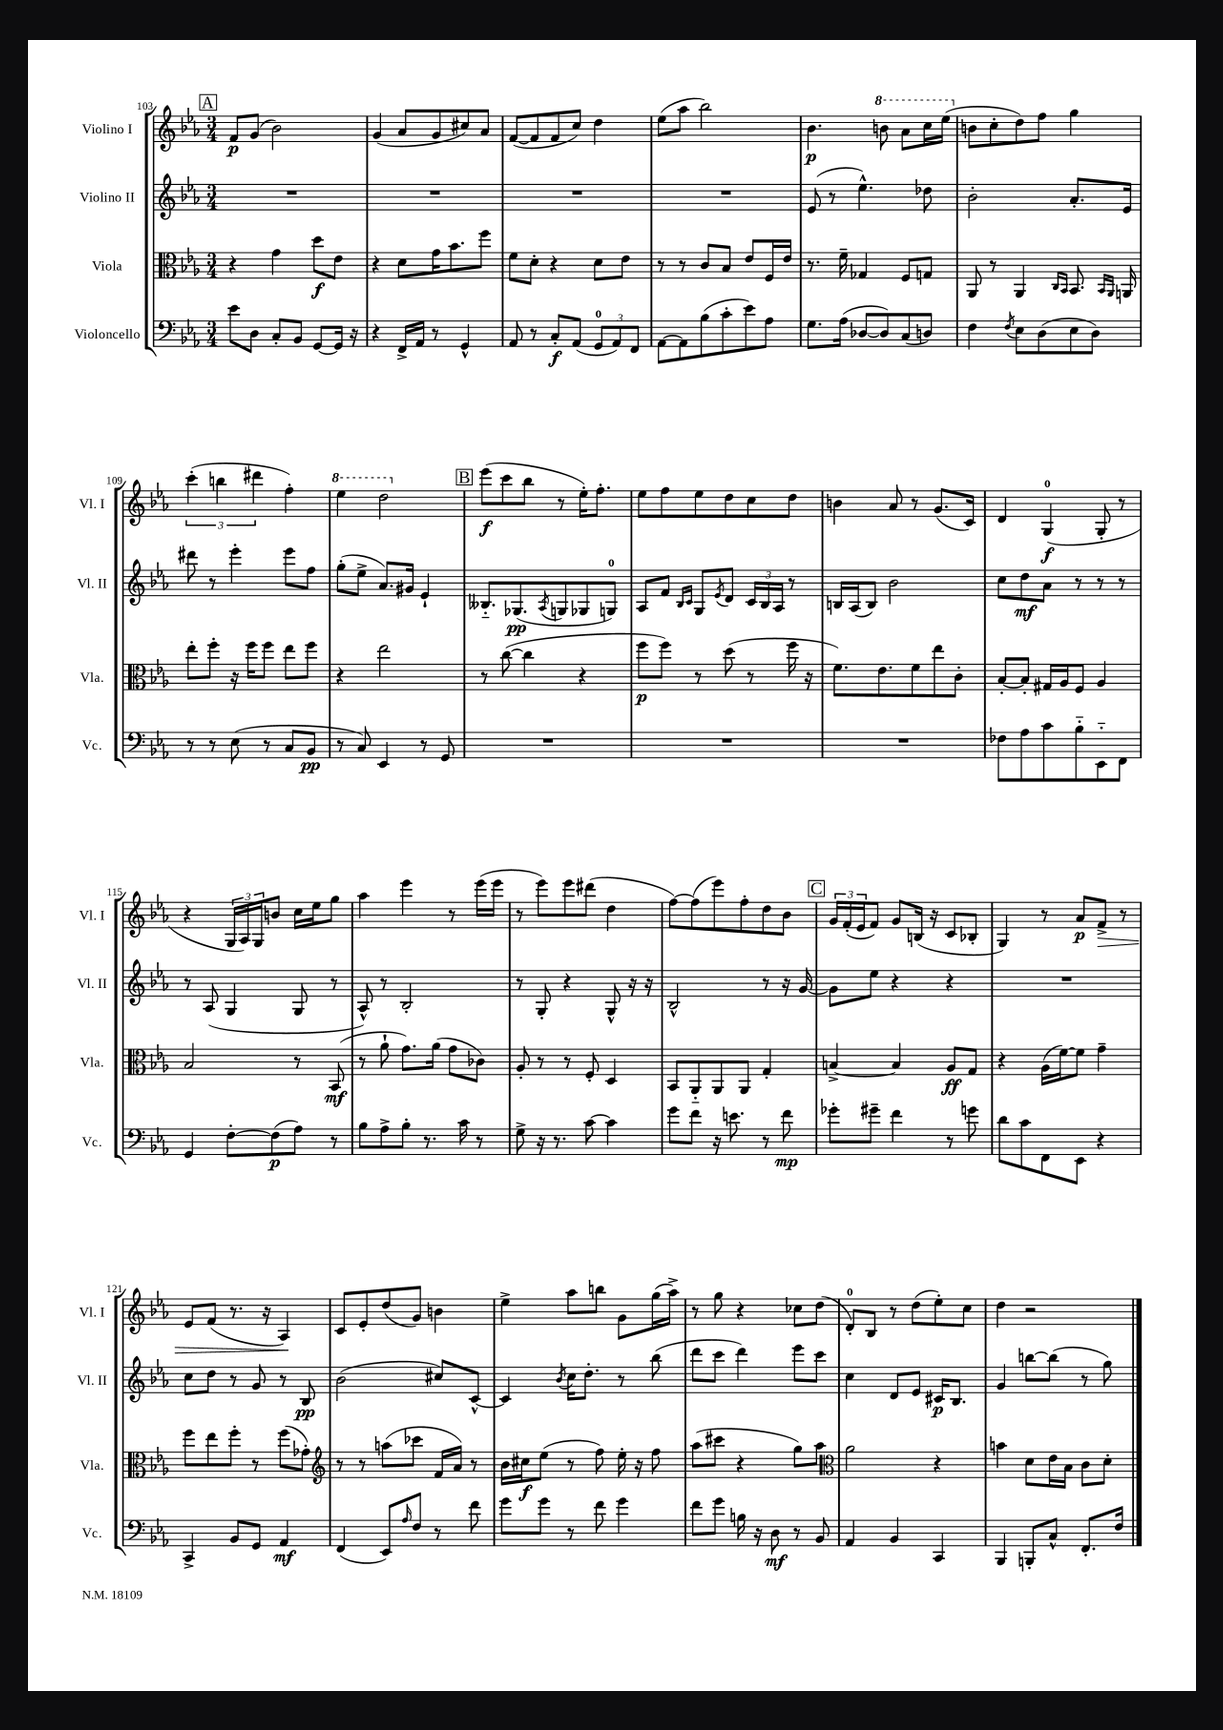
<<
\new StaffGroup <<
\new Staff = "s0" \with { instrumentName = "Violino I" shortInstrumentName = "Vl. I" } {
    \clef treble \key ees \major \numericTimeSignature \time 3/4
    \mark \markup { \box "A" } f'8\p g'8( bes'2) |
    g'4( aes'8 g'8 cis''8) aes'8 |
    f'8~( f'8 f'8 c''8) d''4 |
    ees''8( aes''8 bes''2) |
    bes'4.\p \ottava #1 b''8 aes''8 c'''16 ees'''16( \ottava #0 |
    b'8 c''8-. d''8) f''8 g''4 |
    \tuplet 3/2 { c'''4-.( b''4 dis'''4 } f''4-.) |
    \ottava #1 ees'''4 d'''2 \ottava #0 |
    \mark \markup { \box "B" } ees'''8\f( c'''8 bes''8 r8 ees''16-.) f''8.-. |
    ees''8 f''8 ees''8 d''8 c''8 d''8 |
    b'4 aes'8 r8 g'8.( c'16) |
    d'4 g4-0\f( g8-. r8 |
    r4 \tuplet 3/2 { g16 aes16) g16 } b'8 c''16 ees''16 g''8 |
    aes''4 ees'''4 r8 ees'''16( ees'''16 |
    r8 ees'''8) ees'''8 dis'''8( d''4 |
    f''8~) f''8( ees'''8) f''8-. d''8 bes'8 |
    \mark \markup { \box "C" } \tuplet 3/2 { g'16 f'16-.( ees'16 } f'8) g'8 b16( r16 c'8 bes8-. |
    g4) r8 aes'8\p f'8->\> r8 |
    ees'8 f'8( r8. r16 aes4\!) |
    c'8 ees'8-. d''8( g'8) b'4 |
    ees''4-> aes''8 b''8 g'8 g''16( aes''16->) |
    r8 g''8 r4 ces''8 d''8( |
    d'8-0-.) bes8 r8 d''8( ees''8-.) c''8 |
    d''4 r2 \bar "|." |
}
\new Staff = "s1" \with { instrumentName = "Violino II" shortInstrumentName = "Vl. II" } {
    \clef treble \key ees \major \numericTimeSignature \time 3/4
    \mark \markup { \box "A" } R2. |
    R2. |
    R2. |
    R2. |
    ees'8( r8 ees''4.-^) des''8 |
    bes'2-. aes'8.-. ees'16 |
    dis'''8 r8 ees'''4-. ees'''8 f''8 |
    g''8-.( ees''8-> aes'8.) gis'16 ees'4-! |
    \mark \markup { \box "B" } beses8.-_ ges8.\pp( \acciaccatura { aes8 } g8 ges8 g8-0) |
    aes8 f'8 \grace { bes16 c'16 } g8 \acciaccatura { ees'8 } d'8 \tuplet 3/2 { c'16 bes16 aes16 } r8 |
    b16 aes16( b8) bes'2 |
    c''8 d''8\mf aes'8 r8 r8 r8 |
    r8 aes8( g4 g8 r8 |
    aes8-^) r8 bes2-. |
    r8 g8-. r4 g8-^ r16 r16 |
    bes2-^ r8 r16 g'16~ |
    \mark \markup { \box "C" } g'8 ees''8 r4 r4 |
    R2. |
    c''8 d''8 r8 g'8 r8 bes8\pp |
    bes'2( cis''8) c'8~-^ |
    c'4 \acciaccatura { bes'8 } c''16 d''8.-. r8 bes''8( |
    d'''8 c'''8 d'''4) ees'''8 c'''8 |
    c''4 d'8 ees'8 cis'16\p bes8. |
    g'4 b''8~ b''8( r8 g''8) \bar "|." |
}
\new Staff = "s2" \with { instrumentName = "Viola" shortInstrumentName = "Vla." } {
    \clef alto \key ees \major \numericTimeSignature \time 3/4
    \mark \markup { \box "A" } r4 g'4 d''8\f ees'8 |
    r4 d'8 g'16 bes'8. f''8 |
    f'8 d'8-. r4 d'8 ees'8 |
    r8 r8 c'8 bes8 ees'8 f16 ees'16 |
    r8. f'16-- ges4 f8 g8 |
    aes,8 r8 aes,4 \grace { c16 bes,16 } bes,8. \grace { bes,16 aes,16 } a,16 |
    ees''8-. f''8-. r16 f''16 f''8 ees''8 f''8 |
    r4 ees''2 |
    \mark \markup { \box "B" } r8 c''8~( c''4 r4 |
    f''8\p f''8) r8 d''8( r8 f''16 r16 |
    f'8.) ees'8. f'8 ees''8 c'8-. |
    bes8~-. bes8-. gis16 aes16 f8 aes4 |
    bes2 r8 bes,8\mf( |
    r8 aes'8-! g'8.) aes'16( g'8 ces'8) |
    aes8-. r8 r8 f8-. d4 |
    bes,8 aes,8-_ aes,8 aes,8 g4-. |
    \mark \markup { \box "C" } b4~-> b4 aes8\ff g8 |
    r4 aes16( f'16~) f'8 g'4-- |
    f''8 ees''8 f''8-. r8 f''8( ges'8-.) |
    \clef treble r8 r8 a''8( ces'''8 f'16 aes'16) r8 |
    bes'16 cis''16\f ees''8( r8 f''8) ees''16-. r16 f''8 |
    aes''8( cis'''8 r4 g''8) aes''8 |
    \clef alto aes'2 r4 |
    b'4 d'8 ees'16 bes16 c'8 d'8-. \bar "|." |
}
\new Staff = "s3" \with { instrumentName = "Violoncello" shortInstrumentName = "Vc." } {
    \clef bass \key ees \major \numericTimeSignature \time 3/4
    \mark \markup { \box "A" } ees'8 d8 c8-. bes,8 g,8~ g,16 r16 |
    r4 f,16-> aes,16 r8 g,4-^ |
    aes,8 r8 c8-.\f aes,8( \tuplet 3/2 { g,8-0 aes,8) f,8 } |
    aes,8~ aes,8 bes8( c'8-. ees'8) aes8 |
    g8. aes16( des8~ des8) c8( d8) |
    f4 \acciaccatura { f8 } ees8 d8( ees8 d8) |
    r8 r8 ees8( r8 c8 bes,8\pp |
    r8 c8) ees,4 r8 g,8 |
    \mark \markup { \box "B" } R2. |
    R2. |
    R2. |
    fes8 aes8 c'8 bes8-_ ees,8-_ f,8 |
    g,4 f8~-. f8\p( aes8) r8 |
    bes8 aes8-> bes8-. r8. c'16 r8 |
    g8-> r16 r8. c'8~ c'4 |
    g'8 f'8 r16 e'8. r8 f'8\mp |
    \mark \markup { \box "C" } ges'8-. gis'8-- f'4 r8 g'8 |
    d'8 c'8 f,8 ees,8 r4 |
    c,4-> bes,8 g,8 aes,4\mf |
    f,4( ees,8) \grace { aes16 } f8 r8 f'8 |
    g'8 g'8 r8 f'8 g'4 |
    f'8 g'8 b16 r16 d8\mf r8 bes,8 |
    aes,4 bes,4 c,4 |
    bes,,4 b,,8-. c8-^ f,8.-. f16 \bar "|." |
}
>>
>>
\layout { \context { \Score currentBarNumber = #103 } }
